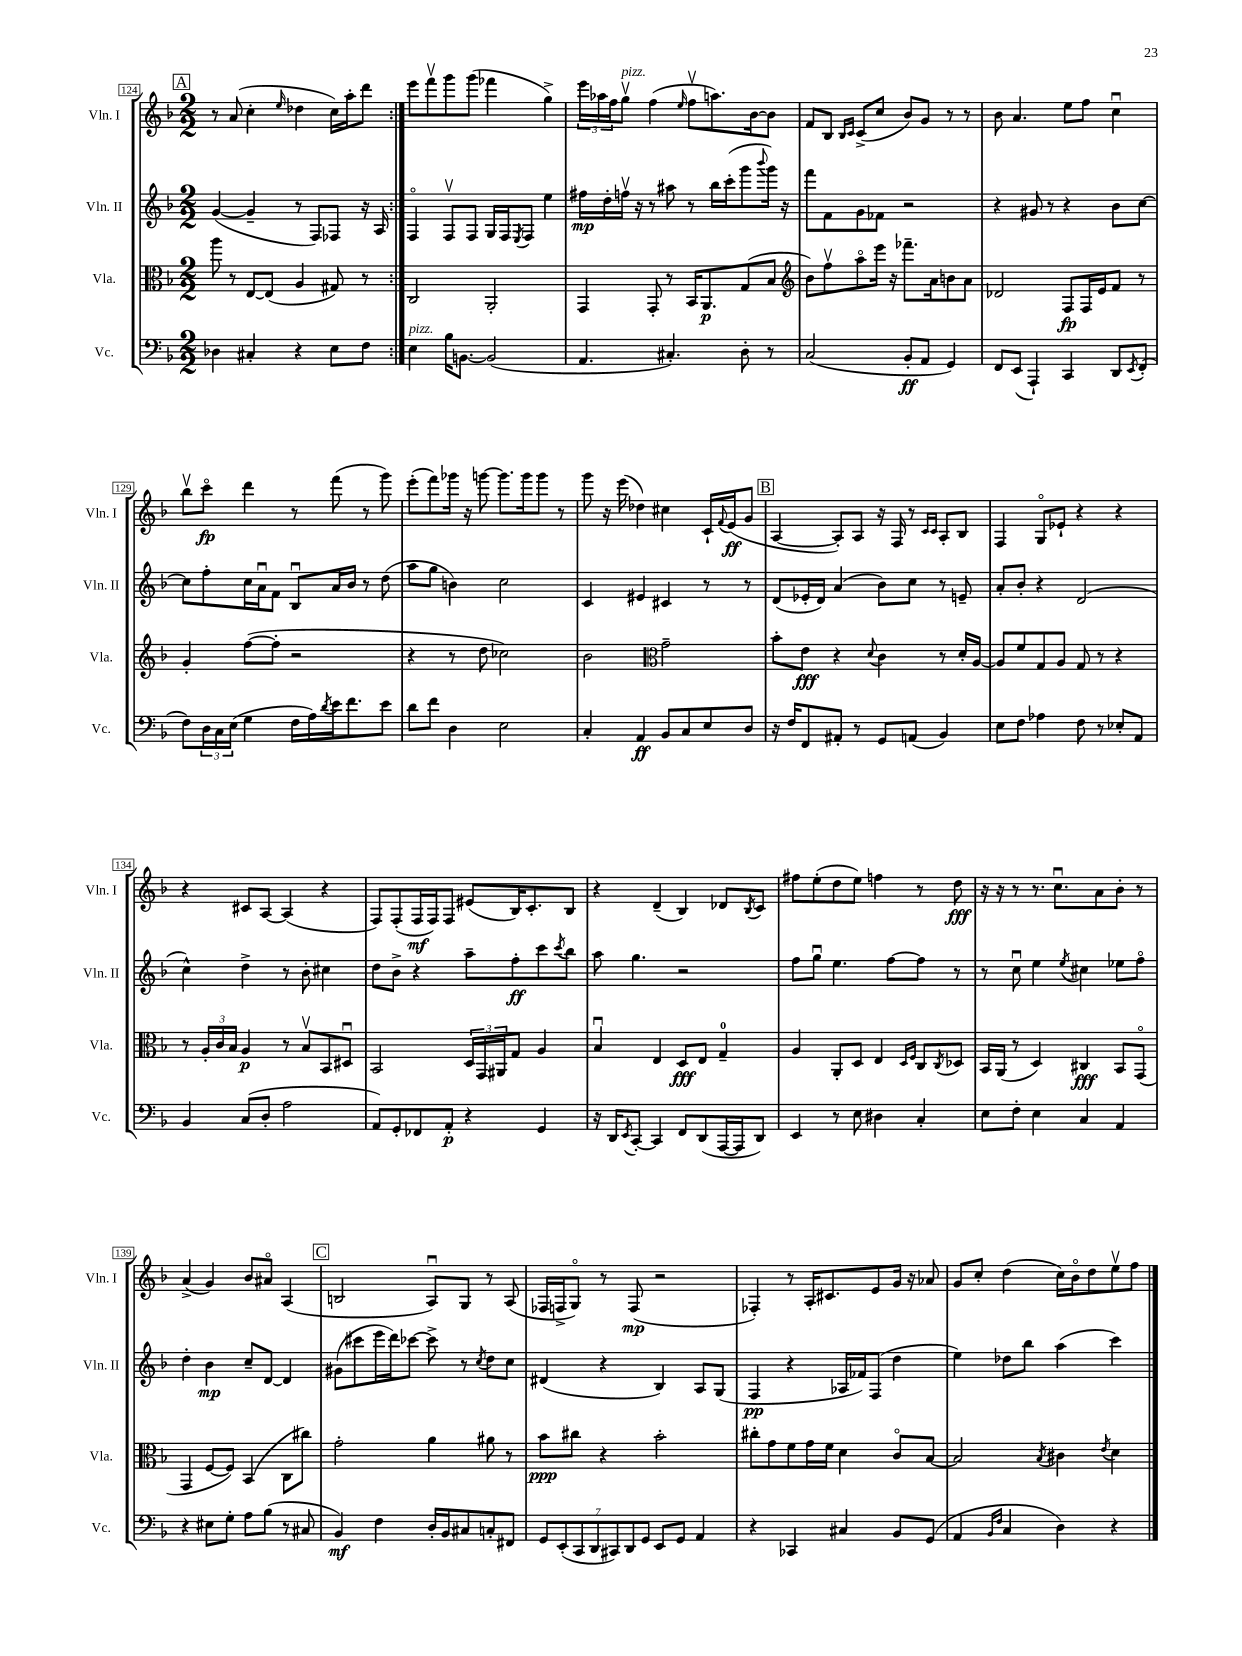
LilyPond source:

<<
\new StaffGroup <<
\new Staff = "s0" \with { instrumentName = "Vln. I" shortInstrumentName = "Vln. I" } {
    \clef treble \key f \major \numericTimeSignature \time 2/2
    \repeat volta 2 { \mark \markup { \box "A" } r8 a'8( c''4-. \grace { e''16 } des''4 c''16) a''16-. d'''8 | }
    e'''8 f'''8\upbow g'''8 g'''8( fes'''4 g''4->) |
    \tuplet 3/2 { e'''16 aes''16 f''16 } g''8\upbow^\markup { \italic "pizz." } f''4( \grace { e''16 } f''8\upbow a''8.) bes'16~ bes'8 |
    f'8 bes8 \grace { bes16 c'16 } c'8->( c''8 bes'8) g'8 r8 r8 |
    bes'8 a'4. e''8 f''8 c''4\downbow |
    bes''8\upbow c'''8\flageolet\fp d'''4 r8 f'''8( r8 g'''8) |
    e'''8-.( f'''8) ges'''16 r16 g'''8~ g'''8. g'''16 g'''8 r8 |
    g'''8 r16 e'''16( des''4) cis''4 c'16-! \appoggiatura { f'8 } e'16\ff( g'8 |
    \mark \markup { \box "B" } a4~ a8-.) a8 r16 f16 r8 \grace { c'16 c'16 } a8-. bes8 |
    f4 g8\flageolet ees'8-! r4 r4 |
    r4 cis'8 a8~ a4( r4 |
    f8) f8-.( f16\mf f16) f8 eis'8( bes16) c'8.-. bes8 |
    r4 d'4--( bes4) des'8 \acciaccatura { bes8 } c'8 |
    fis''8 e''8-.( d''8 e''8) f''4 r8 d''8\fff |
    r16 r16 r8 r8. c''8.\downbow a'8 bes'8-. r8 |
    a'4->( g'4) bes'8 ais'8\flageolet a4( |
    \mark \markup { \box "C" } b2 a8\downbow) g8 r8 a8( |
    fes16 f16-> g8\flageolet) r8 f8\mp( r2 |
    fes4-.) r8 a16-. cis'8. e'8 g'16 r16 aes'8 |
    g'8 c''8-. d''4( c''16) bes'16\flageolet d''8 e''8\upbow f''8 \bar "|." |
}
\new Staff = "s1" \with { instrumentName = "Vln. II" shortInstrumentName = "Vln. II" } {
    \clef treble \key f \major \numericTimeSignature \time 2/2
    \repeat volta 2 { \mark \markup { \box "A" } g'4~( g'4-- r8 f8) fes8 r16 a16 | }
    f4\flageolet f8\upbow f8 g16 f16 \acciaccatura { e8 } f8 e''4 |
    fis''16\mp d''16-. f''16\upbow r16 r8 ais''8 r8 bes''16 c'''16-.( g'''8 \appoggiatura { bes'''8 } g'''16) r16 |
    f'''8 f'8 g'8 fes'8 r2 |
    r4 gis'8 r8 r4 bes'8 c''8~ |
    c''8 f''8-. c''16 a'16\downbow f'8 bes8\downbow a'16 bes'16 r8 d''8( |
    a''8 g''8 b'4) c''2 |
    c'4 eis'4 cis'4 r8 r8 |
    \mark \markup { \box "B" } d'8( ees'16-. d'16) a'4( bes'8) c''8 r8 e'8-- |
    a'8-. bes'8-. r4 d'2( |
    c''4-^) d''4-> r8 bes'8-. cis''4 |
    d''8 bes'8-> r4 a''8-- f''8-.\ff c'''8 \acciaccatura { c'''8 } bes''8 |
    a''8 g''4. r2 |
    f''8 g''8\downbow e''4. f''8~ f''8 r8 |
    r8 c''8\downbow e''4 \acciaccatura { e''8 } cis''4 ees''8 f''8\flageolet |
    d''4-. bes'4\mp c''8-- d'8~ d'4 |
    \mark \markup { \box "C" } gis'8( cis'''8 e'''16 d'''16) ces'''8~ ces'''8-> r8 \acciaccatura { c''8 } d''8 c''8 |
    dis'4( r4 bes4) a8 g8( |
    f4\pp r4 aes16 fes'16) f8( d''4 |
    e''4) des''8 bes''8 a''4( c'''4) \bar "|." |
}
\new Staff = "s2" \with { instrumentName = "Vla." shortInstrumentName = "Vla." } {
    \clef alto \key f \major \numericTimeSignature \time 2/2
    \repeat volta 2 { \mark \markup { \box "A" } a''8 r8 e8~ e8( a4 gis8) r8 | }
    c2 a,2-. |
    g,4 g,8-. r8 bes,16 a,8.\p g8( bes8 |
    \clef treble bes'8) f''8\upbow a''8\flageolet e'''16 r16 fes'''8.-- a'16 b'8 a'8 |
    des'2 f8\fp f16 e'16 f'8 r8 |
    g'4-. f''8~( f''8-. r2 |
    r4 r8 d''8 ces''2) |
    bes'2 \clef alto g'2-- |
    \mark \markup { \box "B" } bes'8-. e'8\fff r4 \appoggiatura { d'8 } c'4 r8 d'16-. a16~ |
    a8 f'8 g8 a8 g8 r8 r4 |
    r8 \tuplet 3/2 { a16-. c'16 bes16 } a4\p r8 bes8\upbow bes,8 dis8\downbow |
    bes,2 \tuplet 3/2 { d16 g,16 ais,16 } g8 a4 |
    bes4\downbow e4 d8\fff e8 g4-0-- |
    a4 a,8-. d8 e4 \grace { d16 f16 } c8 \acciaccatura { c8 } des8 |
    bes,16 a,16( r8 d4) cis4\fff bes,8 g,8\flageolet( |
    g,4 f8~ f8) bes,4( c8 cis''8) |
    \mark \markup { \box "C" } g'2-. a'4 ais'8 r8 |
    bes'8\ppp cis''8 r4 bes'2-. |
    cis''8-. g'8 f'8 g'16 f'16 d'4 c'8\flageolet bes8~ |
    bes2 \acciaccatura { bes8 } cis'4 \acciaccatura { e'8 } d'4 \bar "|." |
}
\new Staff = "s3" \with { instrumentName = "Vc." shortInstrumentName = "Vc." } {
    \clef bass \key f \major \numericTimeSignature \time 2/2
    \repeat volta 2 { \mark \markup { \box "A" } des4 cis4-. r4 e8 f8 | }
    e4^\markup { \italic "pizz." } bes16 b,8.~ b,2( |
    a,4. cis4.-.) d8-. r8 |
    c2( bes,8-.\ff a,8 g,4) |
    f,8 e,8( a,,4-!) c,4 d,8 \acciaccatura { e,8 } f,8-.( |
    f8) \tuplet 3/2 { d16 c16 e16( } g4 f16 a16) \acciaccatura { d'8 } e'16 f'8. e'8 |
    d'8 f'8 d4 e2 |
    c4-. a,4\ff bes,8 c8 e8 d8 |
    \mark \markup { \box "B" } r16 f16 f,8 ais,8-. r8 g,8 a,8( bes,4) |
    e8 f8 aes4 f8 r8 ees8-. a,8 |
    bes,4 c8( d8-. a2 |
    a,8) g,8-. fes,8 a,8-.\p r4 g,4 |
    r16 d,16 \acciaccatura { e,8 } c,8~-. c,4 f,8 d,8( a,,16~ a,,16 d,8) |
    e,4 r8 e8 dis4 c4-. |
    e8 f8-. e4 c4 a,4 |
    r4 eis8 g8-. a8 bes8( r8 cis8 |
    \mark \markup { \box "C" } bes,4\mf) f4 d16-. bes,16 cis8 c8-. fis,8 |
    \tuplet 7/4 { g,8 e,8-.( c,8 d,8 cis,8) d,8 g,8 } e,8 g,8 a,4 |
    r4 ces,4 cis4 bes,8 g,8( |
    a,4 \grace { bes,16 f16 } c4 d4) r4 \bar "|." |
}
>>
>>
\layout { \context { \Score currentBarNumber = #124 \override BarNumber.stencil = #(make-stencil-boxer 0.1 0.3 ly:text-interface::print) } }
